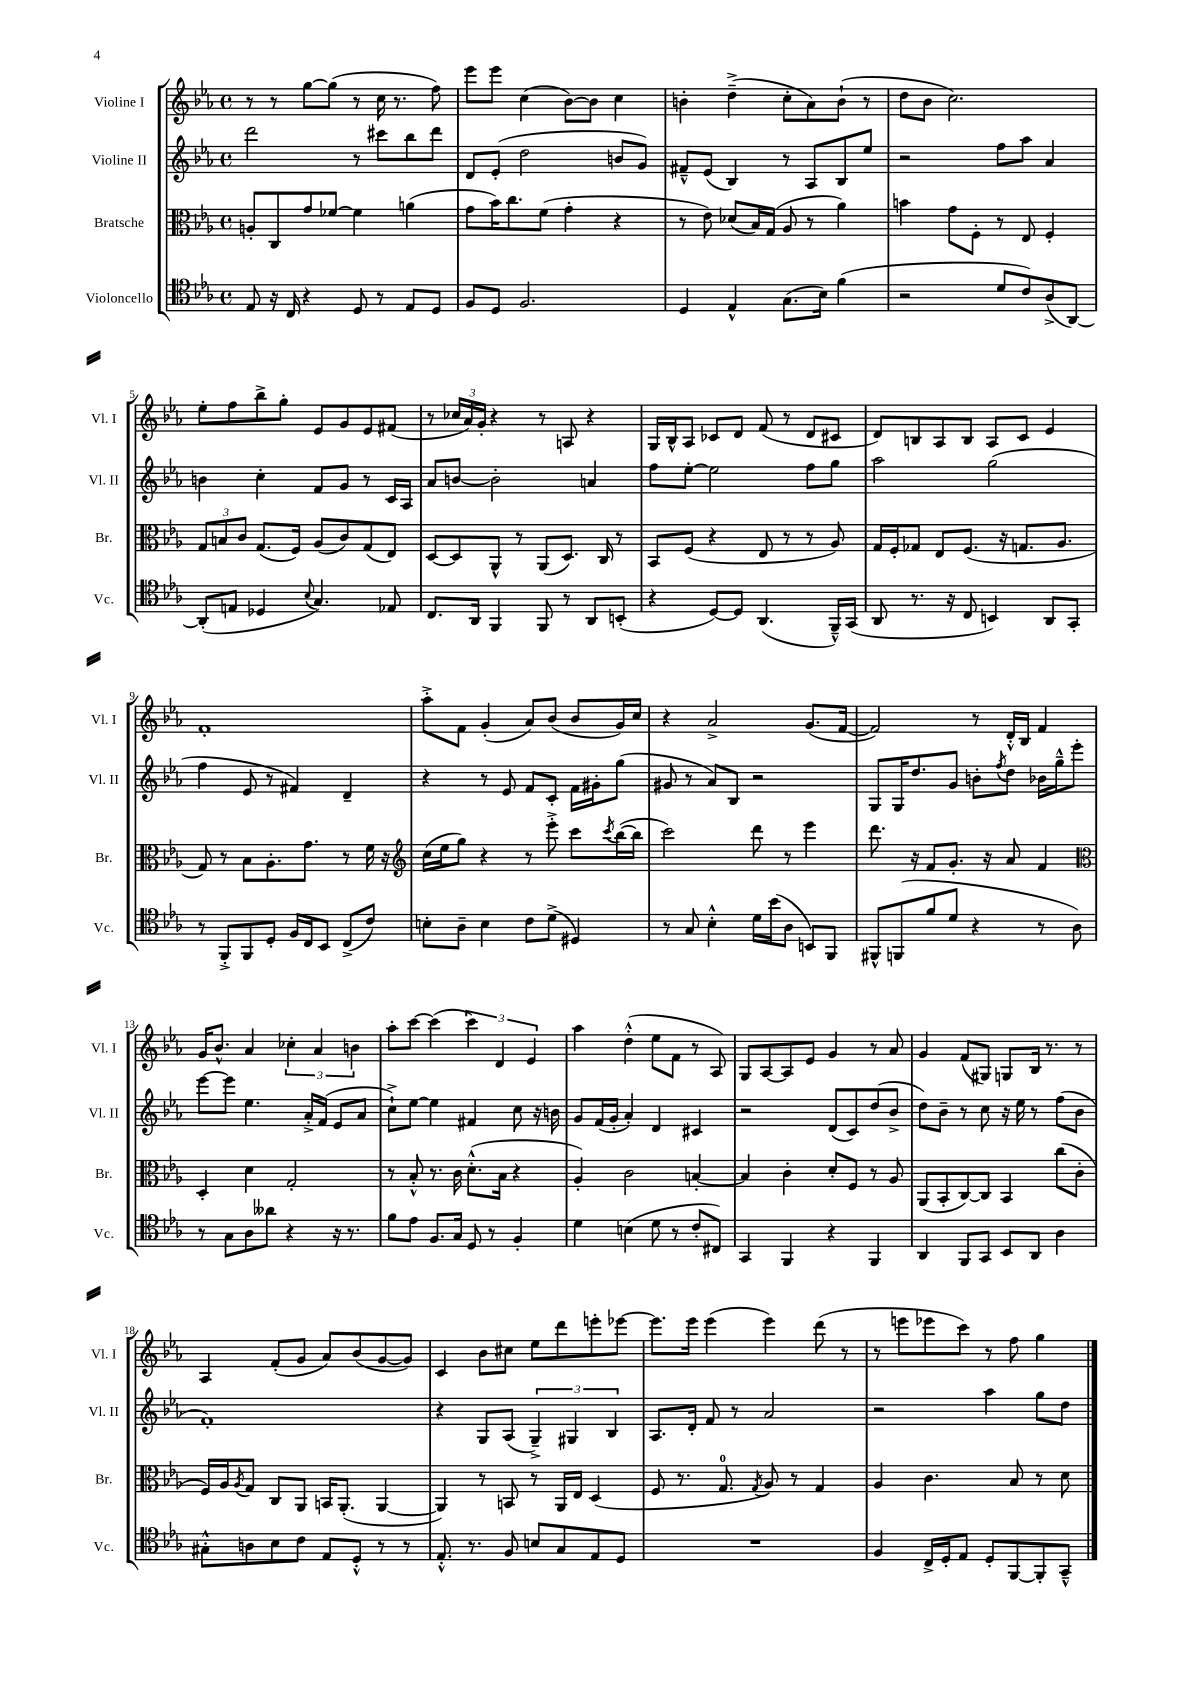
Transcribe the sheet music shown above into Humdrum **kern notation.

**kern	**kern	**kern	**kern
*staff4	*staff3	*staff2	*staff1
*clefC4	*clefC3	*clefG2	*clefG2
*k[b-e-a-]	*k[b-e-a-]	*k[b-e-a-]	*k[b-e-a-]
*M4/4	*M4/4	*M4/4	*M4/4
*met(c)	*met(c)	*met(c)	*met(c)
8E-	8A'	2ddd	8r
16r	8C	.	8r
16C	.	.	.
4r	8g	.	[8gg
.	[8f-	.	(8gg]
8D	4f-]	8r	8r
8r	.	8ccc#	16cc
.	.	.	8.r
8E-	(4a	8bb-	.
8D	.	8ddd	8ff)
=	=	=	=
8F	8g	8d	8eee-
8D	16b-)	(8e-'	8eee-
.	8.cc	.	.
2.F	.	2dd	(4cc
.	(8f	.	.
.	4g'	.	[8b-)
.	.	.	8b-]
.	4r	8b	4cc
.	.	8g)	.
=	=	=	=
4D	8r	8f#~^^	4b'
.	8e-)	(8e-	.
4E-^^	(8d-	4B-)	(4dd~^
.	16B-)	.	.
.	(16G	.	.
(8.G	8A-	8r	8cc'
.	8r	8A-	8a-)
16B-)	.	.	.
(4f	4a-)	8B-	(8b`
.	.	8ee-	8r
=	=	=	=
2r	4b	2r	8dd
.	.	.	8b-
.	8g	.	2.cc)
.	8F'	.	.
8d	8r	8ff	.
8c)	8E-	8aa-	.
(8A-^	4F'	4a-	.
[8AA-)	.	.	.
=	=	=	=
(8AA-']	12G	4b	8ee-'
.	12B	.	.
8E	.	.	8ff
.	12c	.	.
4D-	(8.G	4cc'	8bb-^
.	.	.	8gg'
.	16F)	.	.
8qqB-	.	.	.
4.G)	(8A-	8f	8e-
.	8c)	8g	8g
.	(8G	8r	8e-
8E-	8E-)	16c	(8f#
.	.	16A-	.
=	=	=	=
8.C	[8D	8a-	8r
.	8D]	[8b	24cc-
.	.	.	24a-)
16AA-	.	.	.
.	.	.	24g'
4FF	8AA-^^	2b']	4r
.	8r	.	.
8FF	(8AA-	.	8r
8r	8.D)	.	8A
8AA-	.	4a	4r
.	16C	.	.
(8BB'	8r	.	.
=	=	=	=
4r	8BB-	8ff	16G
.	.	.	16B-^^
.	(8F	[8ee-'	8A-
[8D)	4r	2ee-]	8c-
8D]	.	.	8d
(4.AA-	8E-	.	(8f
.	8r	.	8r
.	8r	8ff	8d
16FF~^^)	8A-)	8gg	8c#
(16GG	.	.	.
=	=	=	=
8AA-	16G	2aa-	8d)
.	16F'	.	.
8.r	8G-	.	8B
.	8E-	.	8A-
16r	.	.	.
8C	(8.F	.	8B
4BB)	.	(2gg	8A-
.	16r	.	.
.	8.G	.	8c
8AA-	.	.	4e-
.	8.A-	.	.
8GG'	.	.	.
=	=	=	=
8r	8G)	4ff	1f'
8FF'^	8r	.	.
8FF	8B-	8e-	.
8D'	8.A-'	8r	.
16F	.	4f#)	.
16C	8.g	.	.
8BB-	.	.	.
(8C^	8r	4d~	.
8c)	16f	.	.
.	16r	.	.
=	=	=	=
*	*clefG2	*	*
8B'	(16cc	4r	8aa-'^
.	16ee-	.	.
8A-~	8gg)	.	8f
4B	4r	8r	(4g'
.	.	8e-	.
8c	8r	8f	8a-)
(8d^	8eee-'^	8c'	(8b-
4D#)	8ccc	16f	8b-
.	.	16g#'	.
.	8qccc	.	.
.	([16bb-	(8gg	16g)
.	16bb-]	.	16cc
=	=	=	=
8r	2ccc)	8g#	4r
8G	.	8r	.
4B-'^^	.	8a-)	2a-^
.	.	8B-	.
16d	8ddd	2r	.
(16b-	.	.	.
8A-	8r	.	.
8BB)	4eee-	.	(8.g
8FF	.	.	.
.	.	.	[16f
=	=	=	=
8FF#^^	8.ddd	8G	2f])
(8FF	.	16G	.
.	16r	8.dd	.
8f	8f	.	.
8d	8.g'	8g	.
4r	.	8b'	8r
.	16r	.	.
.	.	8qff	.
.	8a-	8dd	16d'^^
.	.	.	16B-
8r	4f	16b-	4f
.	.	16gg~^^	.
8A-)	.	8eee-'	.
=	=	=	=
*	*clefC3	*	*
8r	4D'	[8eee-	16g
.	.	.	8.b-^^
8G	.	8eee-]	.
8A-	4d	4.ee-	4a-
8a--	.	.	.
4r	2G'	.	6cc-'
.	.	16a-'^	.
.	.	.	6a-
.	.	(16f	.
16r	.	8e-	.
8.r	.	.	.
.	.	.	6b
.	.	8a-	.
=	=	=	=
8f	8r	8cc`^)	8aa-'
8e-	8B-'^^	[8ee-	[8ccc
8.F	8.r	4ee-]	(4ccc]
16G	16c	.	.
8D	(8.d'^^	4f#	6ccc)
8r	.	.	.
.	.	.	6d
.	16B-	.	.
4F'	4r	8cc	.
.	.	.	6e-
.	.	16r	.
.	.	16b	.
=	=	=	=
4d	4A-')	8g	4aa-
.	.	(16f	.
.	.	16g'	.
(4B	2c	4a-')	(4dd'^^
8d	.	4d	8ee-
8r	.	.	8f
8c'	[4B'	4c#	8r
8C#)	.	.	8A-)
=	=	=	=
4GG	4B]	2r	8G
.	.	.	[8A-
4FF	4c'	.	8A-]
.	.	.	8e-
4r	8d'	(8d	4g
.	8F	8c)	.
4FF	8r	(8dd	8r
.	8A-	8b-^	8a-
=	=	=	=
4AA-	(8AA-	8dd)	4g
.	8BB-'	8b-~	.
8FF	[8C)	8r	(8f
8GG	8C]	8cc	8G#)
8BB-	4BB-	16r	8G
.	.	16ee-	.
8AA-	.	8r	16B-
.	.	.	8.r
4A-	(8cc	(8ff	.
.	8c'	8b-	8r
=	=	=	=
8G#'^^	16F)	1f')	4A-
.	16A-	.	.
.	8qA-	.	.
8A	8G	.	.
8B-	8C	.	(8f'
8c	8AA-	.	8g
8E-	16BB	.	8a-)
.	(8.AA-'	.	.
8D'^^	.	.	(8b-
8r	[4AA-	.	[8g
8r	.	.	8g])
=	=	=	=
8.E-'^^	4AA-])	4r	4c
8.r	.	.	.
.	8r	8G	8b-
8F	8BB	(8A-	8cc#
8B	8r	6G~^)	8ee-
8G	16AA-	.	8ddd
.	.	6G#	.
.	16E-	.	.
8E-	(4D	.	8eee'
.	.	6B-	.
8D	.	.	[8eee-
=	=	=	=
1r	8F	8.A-	8.eee-]
.	8.r	.	.
.	.	16d'	16eee-
.	.	8f	(4eee-
.	8.G	.	.
.	.	8r	.
.	8qG	.	.
.	8A-)	2a-	4eee-)
.	8r	.	.
.	4G	.	(8ddd
.	.	.	8r
=	=	=	=
4F	4A-	2r	8r
.	.	.	8eee
16C^	4.c	.	8eee-
16D'	.	.	.
8E-	.	.	8ccc)
8D'	.	4aa-	8r
[8FF	8B-	.	8ff
8FF']	8r	8gg	4gg
8GG~^^	8d	8dd	.
==	==	==	==
*-	*-	*-	*-
